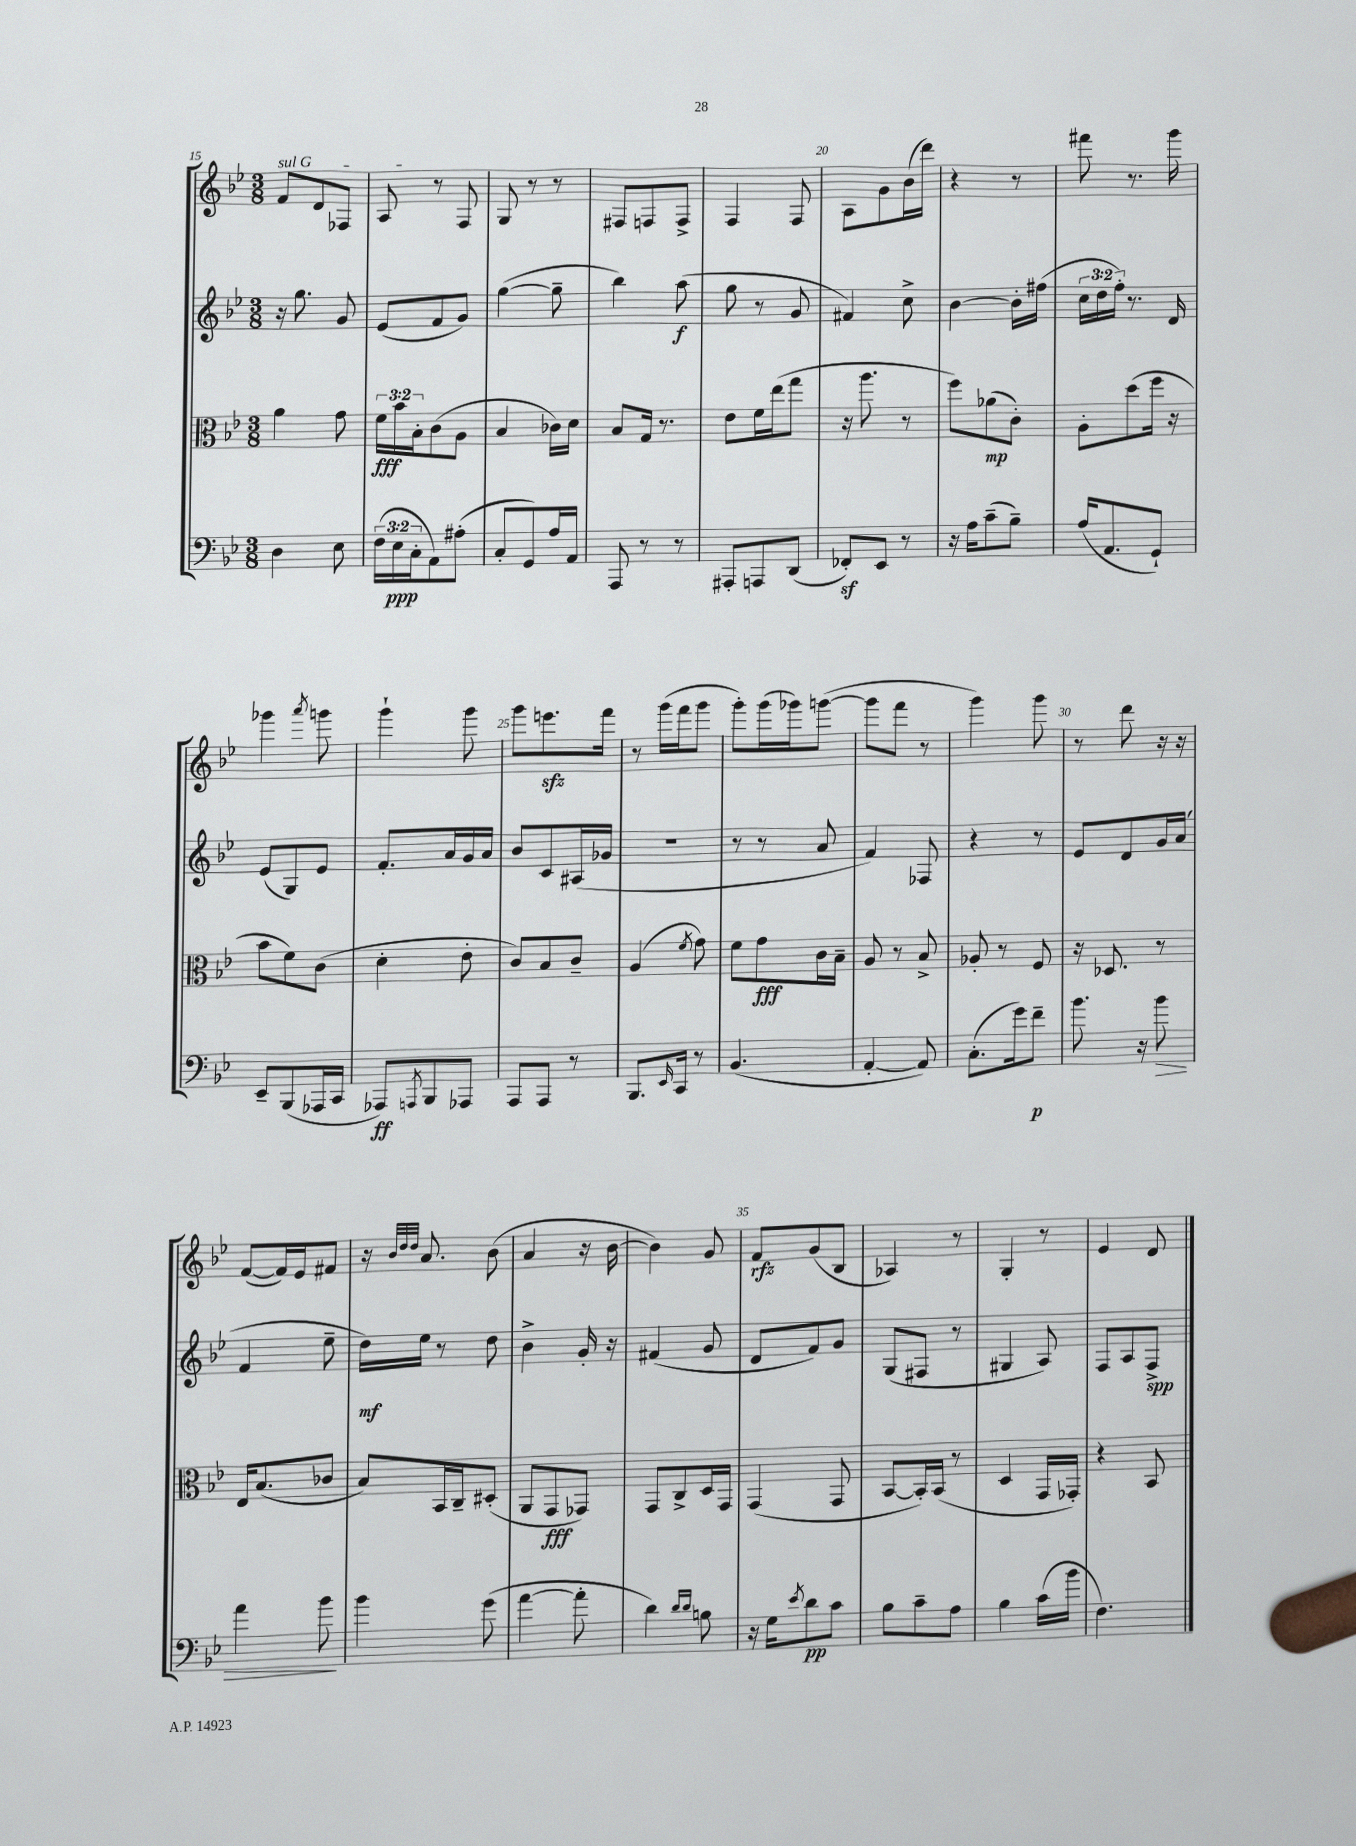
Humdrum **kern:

**kern	**kern	**kern	**kern
*staff4	*staff3	*staff2	*staff1
*clefF4	*clefC3	*clefG2	*clefG2
*k[b-e-]	*k[b-e-]	*k[b-e-]	*k[b-e-]
*M3/8	*M3/8	*M3/8	*M3/8
4D\	4a\	16r	8f/L
.	.	8.gg\	.
.	.	.	8d/
8E-\	8g\	8g/	8F-/J
=	=	=	=
(24F\LL	24f\LL	(8e-/L	8A/
24E-\	24b-\	.	.
24C'\J	24B-'\J	.	.
8AA\)	(8c\	8f/	8r
(8A#'\J	8A\J	8g/J)	8F/
=	=	=	=
8C'/L	4B-/	([4gg\	8G/
8GG/)	.	.	8r
16A/L	16c-\LL)	8gg~\]	8r
16AA/JJ	16d\JJ	.	.
=	=	=	=
8AAA/	8B-/L	4bb-\)	8F#/L
8r	16G/Jk	.	8F/
.	8.r	.	.
8r	.	(8aa\	8F^/J
=	=	=	=
8AAA#'/L	8e-\L	8gg\	4F/
8AAA/	16f\L	8r	.
.	(16ee-\J	.	.
(8DD/J	8gg\J	8g/	8F/
=	=	=	=
8FF-'/L)	16r	4f#/)	8A\L
.	8.aa\	.	.
8EE-/J	.	.	8g\
8r	8r	8cc^\	(16b-\L
.	.	.	16ddd\JJ)
=	=	=	=
16r	8ff\L)	[4b-\	4r
16A\LK	.	.	.
(8c~\	(8a-\	.	.
8B-~\J)	8c'\J)	16b-'\]LL	8r
.	.	(16ff#\JJ	.
=	=	=	=
(16A/LK	8A'\L	24cc\LL	8fff#\
.	.	24dd\	.
8.AA/	.	.	.
.	.	24ff'\JJ)	.
.	(8dd\	8.r	8.r
8GG`/J)	16ff\Jk	.	.
.	16r	16d/	16ggg\
=	=	=	=
8EE-~/L	8b-\L	(8e-/L	4ggg-\
(8BBB-/	8f\)	8G/)	.
.	.	.	8qaaa/
16AAA-/L	(8c\J	8e-/J	8ggg\
16CC/JJ	.	.	.
=	=	=	=
8AAA-/L)	4d'\	8.f'/L	4ggg`\
8qAAA/	.	.	.
8BBB-/	.	.	.
.	.	16a/L	.
8AAA-/J	8e-'\	16g/	8ggg\
.	.	16a/JJ	.
=	=	=	=
8AAA/L	8c/L)	8b-/L	8ggg\L
8AAA/J	8B-/	8c/	8.eee\
8r	8c~/J	(16A#/L	.
.	.	16g-/JJ	16fff\Jk
=	=	=	=
8.BBB-/L	(4A/	4.r	8r
.	.	.	(16ggg\LL
16qqEE-/	.	.	.
16CC/Jk	.	.	16fff\J
.	8qf/	.	.
8r	8g\)	.	8ggg\J
=	=	=	=
(4.BB-/	8f\L	8r	8ggg'\L)
.	8g\	8r	(16ggg\L
.	.	.	16ggg-\J)
.	16c\L	8a/	([8ggg\J
.	16B-~\JJ	.	.
=	=	=	=
[4AA'/	8A/	4f/)	8ggg\]L
.	8r	.	8fff\J
8AA/])	8B-^/	8F-/	8r
=	=	=	=
(8.C'\L	8A-'/	4r	4ggg\)
.	8r	.	.
16g\k)	.	.	.
8f~\J	8F/	8r	8ggg\
=	=	=	=
8.b-\	16r	8e-/L	8r
.	8.D-/	.	.
.	.	8d/	8ddd\
16r	.	.	.
8b-\	8r	16g/L	16r
.	.	(16a/JJ	16r
=	=	=	=
4a\	16E-/LK	4f/	([8f/L
.	(8.B-/	.	.
.	.	.	16f/]L)
.	.	.	16e-/J
8b-\	8c-/J	8ee-~\	8f#/J
=	=	=	=
4b-\	8B-/L)	16dd\LL)	16r
.	.	.	32qqb-/LLL
.	.	.	32qqdd/
.	.	.	32qqdd/JJJ
.	.	16ee-\JJ	8.a/
.	16BB-/L	8r	.
.	16C~/J	.	.
(8g\	(8D#'/J	8dd\	(8b-\
=	=	=	=
[4a\	8AA/L	4b-^\	4a/
.	8GG/	.	.
8a'\]	8GG-/J)	16g'/	16r
.	.	16r	[16b-\
=	=	=	=
4d\)	8GG/L	(4f#/	4b-\])
.	8C^/	.	.
16qqd/LL	.	.	.
16qqd/JJ	.	.	.
8B\	16D/L	8g/	8g/
.	16GG/JJ	.	.
=	=	=	=
16r	(4GG/	8d/L	8f/L
16G\LK	.	.	.
8qe-/	.	.	.
8d\	.	8f/)	(8g/
8c\J	8GG/	8g/J	8B-/J
=	=	=	=
8B-\L	[8BB-/L	(8G/L	4A-/)
8c~\	16BB-'/]L)	8F#/J	.
.	(16BB-/JJ	.	.
8A\J	8r	8r	8r
=	=	=	=
4B-\	4D/	4G#/	4G'/
(16c\LL	16GG/LL	8A/)	8r
16b-\JJ	16GG-'/JJ)	.	.
=	=	=	=
4.F\)	4r	8F/L	4e-/
.	.	8A/	.
.	8BB-/	8F^/J	8d/
==	==	==	==
*-	*-	*-	*-
